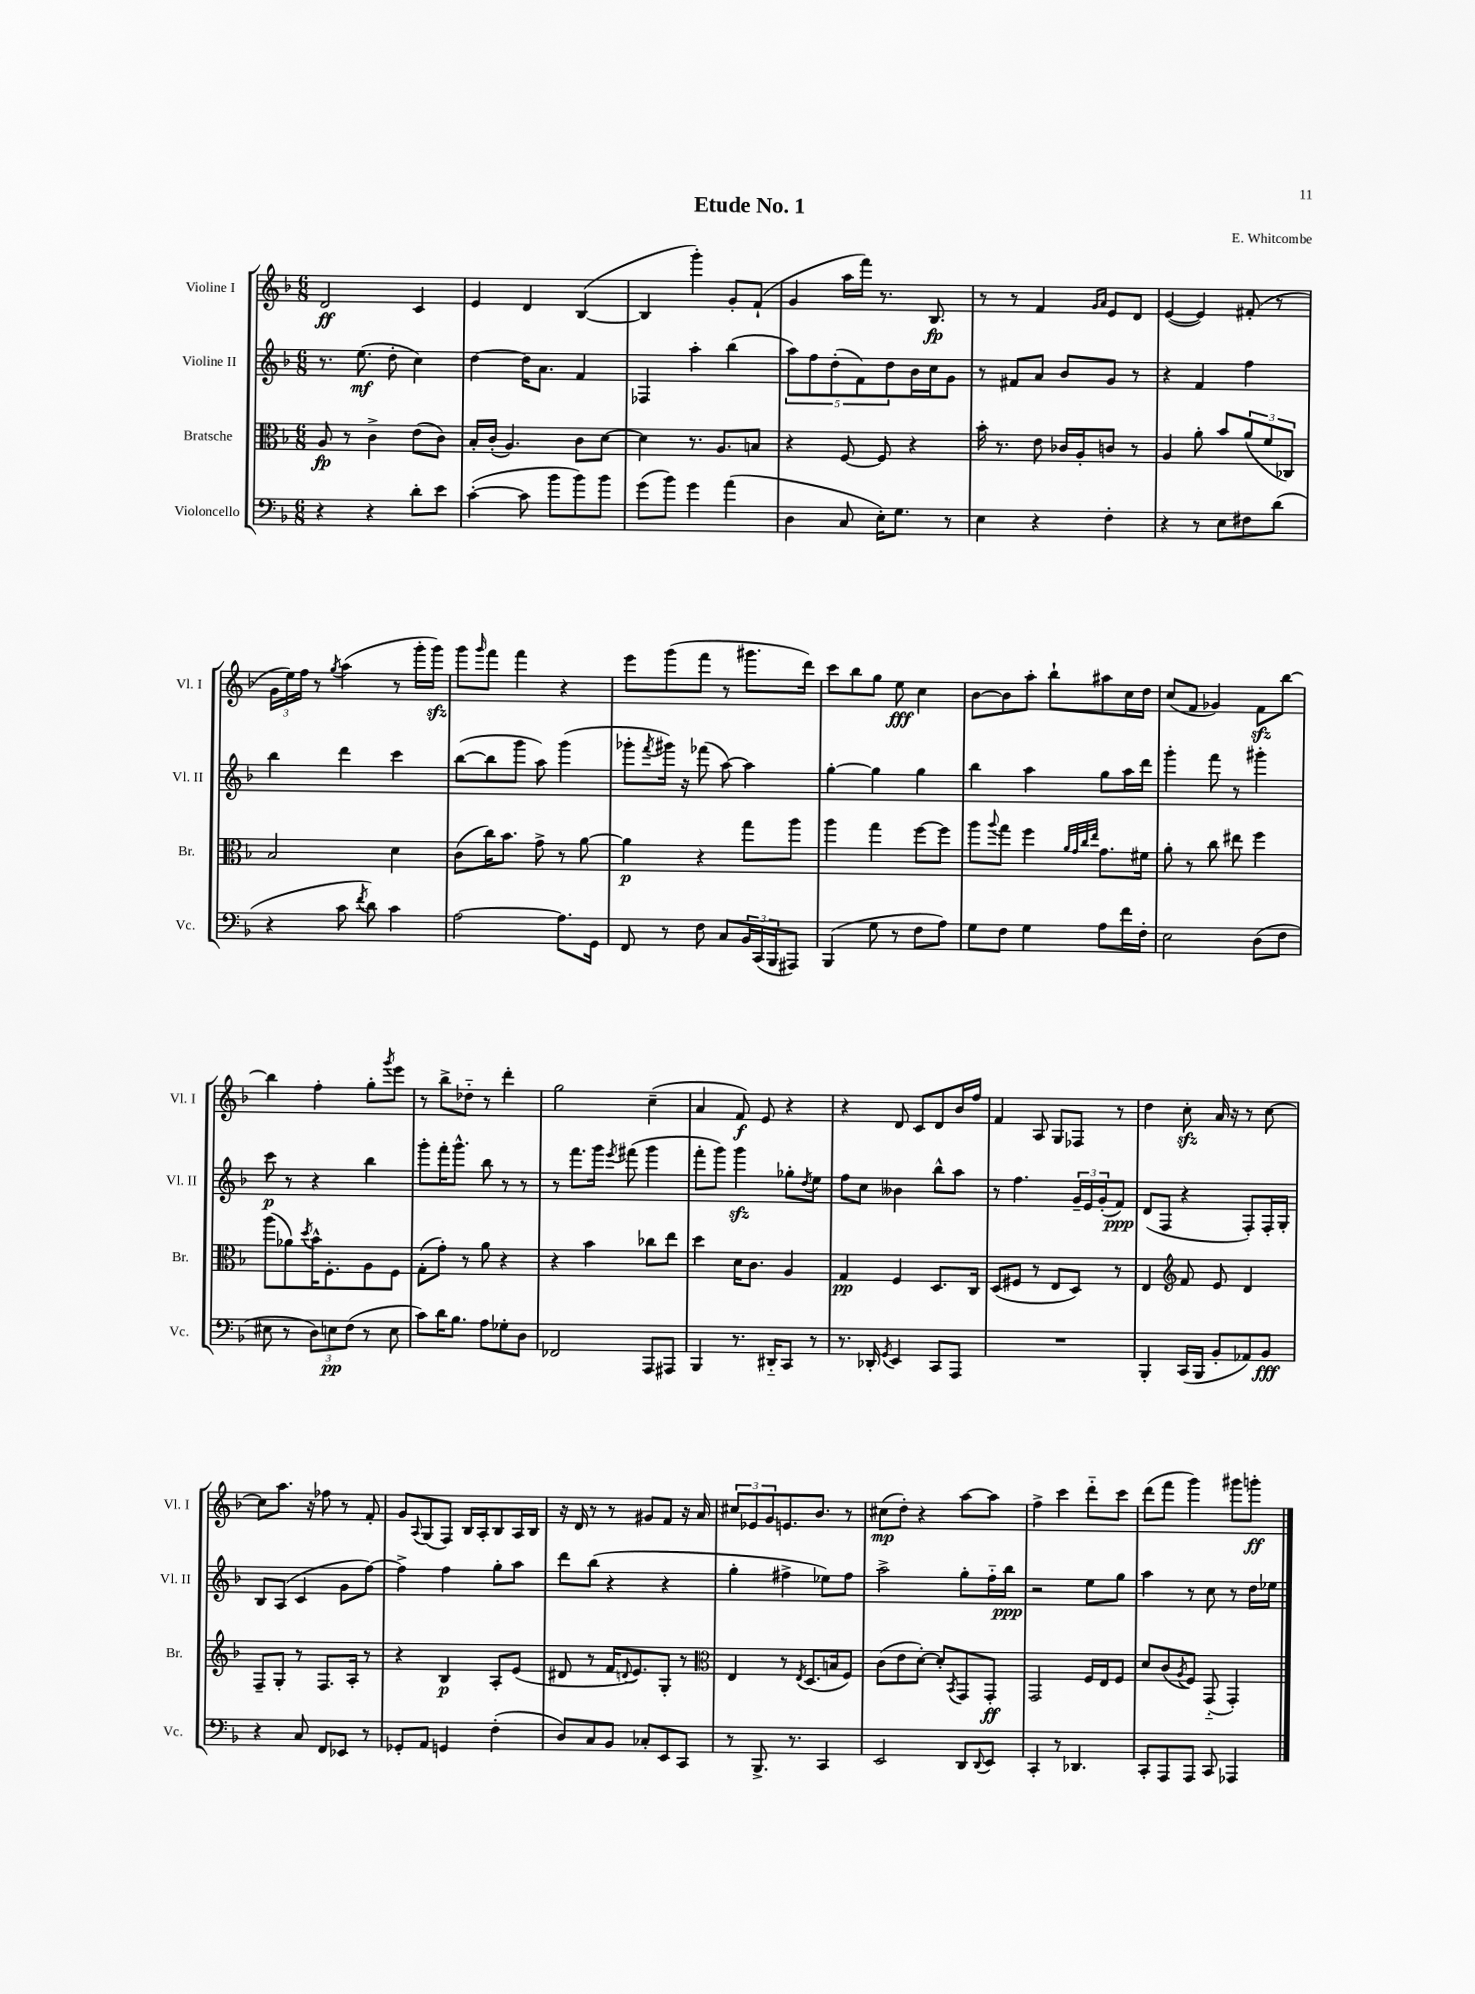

**kern	**kern	**kern	**kern
*staff4	*staff3	*staff2	*staff1
*clefF4	*clefC3	*clefG2	*clefG2
*k[b-]	*k[b-]	*k[b-]	*k[b-]
*M6/8	*M6/8	*M6/8	*M6/8
4r	8A/	8.r	2d/
.	8r	.	.
.	.	(8.ee\	.
4r	4c^\	.	.
.	.	8dd'\	.
8d'\L	(8e\L	4cc\)	4c/
8e\J	8c\J)	.	.
=	=	=	=
([4c'\	16B-'/LL	[4dd\	4e/
.	(16c'/JJ	.	.
.	4.A/)	.	.
8c\]	.	16dd\]LK	4d/
.	.	8.a\J	.
8b-\L	.	.	.
8b-\)	8c\L	4f/	([4B-/
8b-\J	[8d\J	.	.
=	=	=	=
(8g\L	4d\]	4F-/	4B-/]
8b-\J)	.	.	.
4g\	8.r	4aa'\	4ggg'\)
.	8.A/L	.	.
(4a\	.	(4bb-\	8g'/L
.	8B/J	.	(8f`/J
=	=	=	=
4D\	4r	10aa\L)	4g/
.	.	10ff\	.
.	.	(10dd'\	.
8C/	[8F/	.	16aa\LL
.	.	10f\)	.
.	.	.	16fff\JJ)
16E'\LK)	8F/]	.	8.r
.	.	10dd\	.
8.G\J	.	.	.
.	4r	16b-\L	.
.	.	16cc\J	8.B-/
8r	.	8g\J	.
=	=	=	=
4E\	16b-'\	8r	8r
.	8.r	.	.
.	.	8f#/L	8r
4r	8e\	8a/J	4f/
.	16c-/LL	8b-/L	.
.	16A'/J	.	.
.	.	.	16qqg/LL
.	.	.	16qqa/JJ
4F'\	8c/J	8g/J	8e/L
.	8r	8r	8d/J
=	=	=	=
4r	4A/	4r	([4e/
8r	8a'\	4f/	4e/])
8E\L	8b-/L	.	.
8F#\	(12a/	4ff\	(8f#'/
.	12f/	.	.
(8d\J	.	.	8r
.	12C-/J)	.	.
=	=	=	=
4r	2B-/	4bb-\	24g\LL
.	.	.	24ee\)
.	.	.	24ff\JJ
.	.	.	8r
.	.	.	8qgg/
8c\	.	4ddd\	(4aa\
8qf/	.	.	.
8d\)	.	.	.
4c\	4d\	4ccc\	8r
.	.	.	16ggg'\LL
.	.	.	16ggg\JJ)
=	=	=	=
[2A\	(8c\L	([8bb-\L	8ggg\L
.	.	.	16qqggg/
.	16cc\K)	8bb-\]	8fff\J
.	8.b-\J	.	.
.	.	8ggg\J	4fff\
.	8g^\	8aa\)	.
8.A\]L	8r	(4ggg\	4r
.	[8a\	.	.
16GG\Jk	.	.	.
=	=	=	=
8FF/	4a\]	8ggg-'\L	8eee\L
.	.	8qfff/	.
8r	.	16ggg#\Jk)	(8ggg\
.	.	16r	.
8F\	4r	(8fff-\	8fff\J
8C/L	.	[8aa\)	8r
24BB-/L	8gg\L	4aa\]	8.ggg#\L
(24CC/	.	.	.
24BBB-/J	.	.	.
8AAA#/J)	8aa\J	.	.
.	.	.	16ddd\Jk)
=	=	=	=
(4BBB-/	4aa\	[4gg'\	8ccc\L
.	.	.	8bb-\
8G\	4gg\	4gg\]	8gg\J
8r	.	.	8ee\
8F\L	[8ff\L	4gg\	4cc\
8A\J)	8ff\]J	.	.
=	=	=	=
8G\L	8aa\L	4bb-\	[8b-\L
.	8qqaa/	.	.
8F\J	8gg\J	.	8b-\]
4G\	4ff\	4aa\	8aa'\J
.	.	.	8bb-`\L
.	32qqa/LLL	.	.
.	32qqg/	.	.
.	32qqcc/	.	.
.	32qqee/JJJ	.	.
8A\L	8.g\L	8gg\L	8aa#\
16f\L	.	16aa\L	16cc\L
16F'\JJ	16f#\Jk	16ddd\JJ	16dd\JJ
=	=	=	=
2E\	8a'\	4ggg'\	(8cc/L
.	8r	.	8f/J
.	8cc\	8fff\	4g-/)
.	8ee#\	8r	.
(8D\L	4ff\	4ggg#'\	8f\L
8F\J	.	.	[8bb-\J
=	=	=	=
8E#\	(8aa\L	8ccc\	4bb-\]
8r	8a-\)	8r	.
.	8qdd/	.	.
12D\L)	16b-^^\K	4r	4ff'\
.	8.F'\	.	.
12E\	.	.	.
(12F\J	.	.	.
8r	8A\	4bb-\	8gg'\L
.	.	.	8qggg/
8E\	8F\J	.	8eee\J
=	=	=	=
8c\L)	(8G'\L	8ggg'\L	8r
16d\K	8g'\J)	16fff'\K	8bb-^\L
8.B-\J	.	8.ggg^^\J	.
.	8r	.	8dd-'~\J
8A\L	8a\	8bb-\	8r
8G-'\	4r	8r	4ddd'\
8D\J	.	8r	.
=	=	=	=
2FF-/	4r	8r	2gg\
.	.	8.fff\L	.
.	4b-\	.	.
.	.	16ggg\Jk	.
.	.	8qeee/	.
.	.	(8fff#\	.
8AAA/L	8cc-\L	4ggg\	(4cc~\
8AAA#/J	8ee\J	.	.
=	=	=	=
4BBB-/	4dd\	8fff'\L	4a/
.	.	8ggg\J)	.
8.r	16d\LK	4ggg\	8f/)
.	8.c\J	.	.
.	.	.	8e/
16DD#'~/LK	.	.	.
8CC/J	4A/	8gg-'\L	4r
.	.	8qdd/	.
8r	.	8ee\J	.
=	=	=	=
8.r	4G/	8ff\L	4r
.	.	8cc\J	.
16DD-'/	.	.	.
8qGG/	.	.	.
4EE/	4F/	4b--\	8d/
.	.	.	8c/L
8CC/L	8.D/L	8bb-^^\L	8d/
8AAA/J	.	8aa\J	16b-/L
.	16C/Jk	.	16ff/JJ
=	=	=	=
2.r	(8D/L	8r	4f/
.	8F#/J	4.ff\	.
.	8r	.	8A/
.	8E/L	.	8G/L
.	8D/J)	24g~/LL	8F-/J
.	.	24e/	.
.	.	(24g'/J	.
.	8r	8f/J)	8r
=	=	=	=
4BBB-'/	4E/	(8d/L	4dd\
.	.	8F/J	.
*	*clefG2	*	*
(16CC/LL	8f/	4r	8cc'\
16BBB-/JJ	.	.	.
8BB-'/L	8e/	.	16a/
.	.	.	16r
8AA-/)	4d/	8F'/L)	8r
8BB-/J	.	16F'/L	[8cc\
.	.	16G'/JJ	.
=	=	=	=
4r	8F~/L	8B-/L	8cc\]L
.	8G'/J	(8A/J	8.aa\J
8C/	8r	4c/	.
.	.	.	16r
8FF/L	8.F/L	.	8ff-\
8EE-/J	.	8g\L	8r
.	16A'/Jk	.	.
8r	8r	[8ff\J)	8f'/
=	=	=	=
8GG-'/L	4r	4ff^\]	8g/L
.	.	.	8qqA/
8AA/J	.	.	(8G/
4GG/	4B-/	4ff\	8F/J)
.	.	.	16B-/LL
.	.	.	16A'/J
(4F'\	8A'/L	8gg'\L	8B-/
.	(8e/J	8aa\J	16A/L
.	.	.	16B-/JJ
=	=	=	=
8D/L)	8d#/	8ddd\L	16r
.	.	.	16d/
8C/	8r	(8bb-\J	8r
8BB-/J	16f/LK	4r	8r
.	8qqd/	.	.
.	8.e/)	.	.
8C-'/L	.	.	8g#/L
8EE/	8G'/J	4r	8f/J
8CC/J	8r	.	16r
.	.	.	16a/
=	=	=	=
*	*clefC3	*	*
8r	4E/	4gg'\	12cc#/L
.	.	.	12e-/
8.BBB-^/	.	.	.
.	.	.	12g/
.	8r	4ff#^\	8.e/
8.r	.	.	.
.	8qE/	.	.
.	(8.D/L	.	.
.	.	.	8.b-/J
4CC/	.	8ee-\L)	.
.	16B/k	.	.
.	8F/J)	8ff#\J	8r
=	=	=	=
2EE/	(8c\L	2aa^\	(8cc#\L
.	8e\	.	8dd'\J)
.	[8d'\J)	.	4r
.	8d'/]L	.	.
.	8qBB-/	.	.
8DD/L	8GG/	8gg'\L	[8aa\L
8qqDD/	.	.	.
8EE/J	8GG'/J	16ff'~\L	8aa\]J
.	.	16bb-\JJ	.
=	=	=	=
4CC'/	2GG/	2r	4ff^\
8r	.	.	4ccc\
4.DD-/	.	.	.
.	16F/LL	8ee\L	8ddd'~\L
.	16E/J	.	.
.	8F/J	8gg\J	8ccc\J
=	=	=	=
8CC'/L	8d/L	4aa\	(8ddd\L
8AAA/	(8c/	.	8fff\J
.	8qA/	.	.
8AAA/J	8F/J)	8r	4ggg\)
8CC/	(8GG'~/	8cc\	.
4AAA-/	4GG'/)	8r	8ggg#\L
.	.	16dd\LL	8ggg'\J
.	.	16ee-\JJ	.
==	==	==	==
*-	*-	*-	*-
